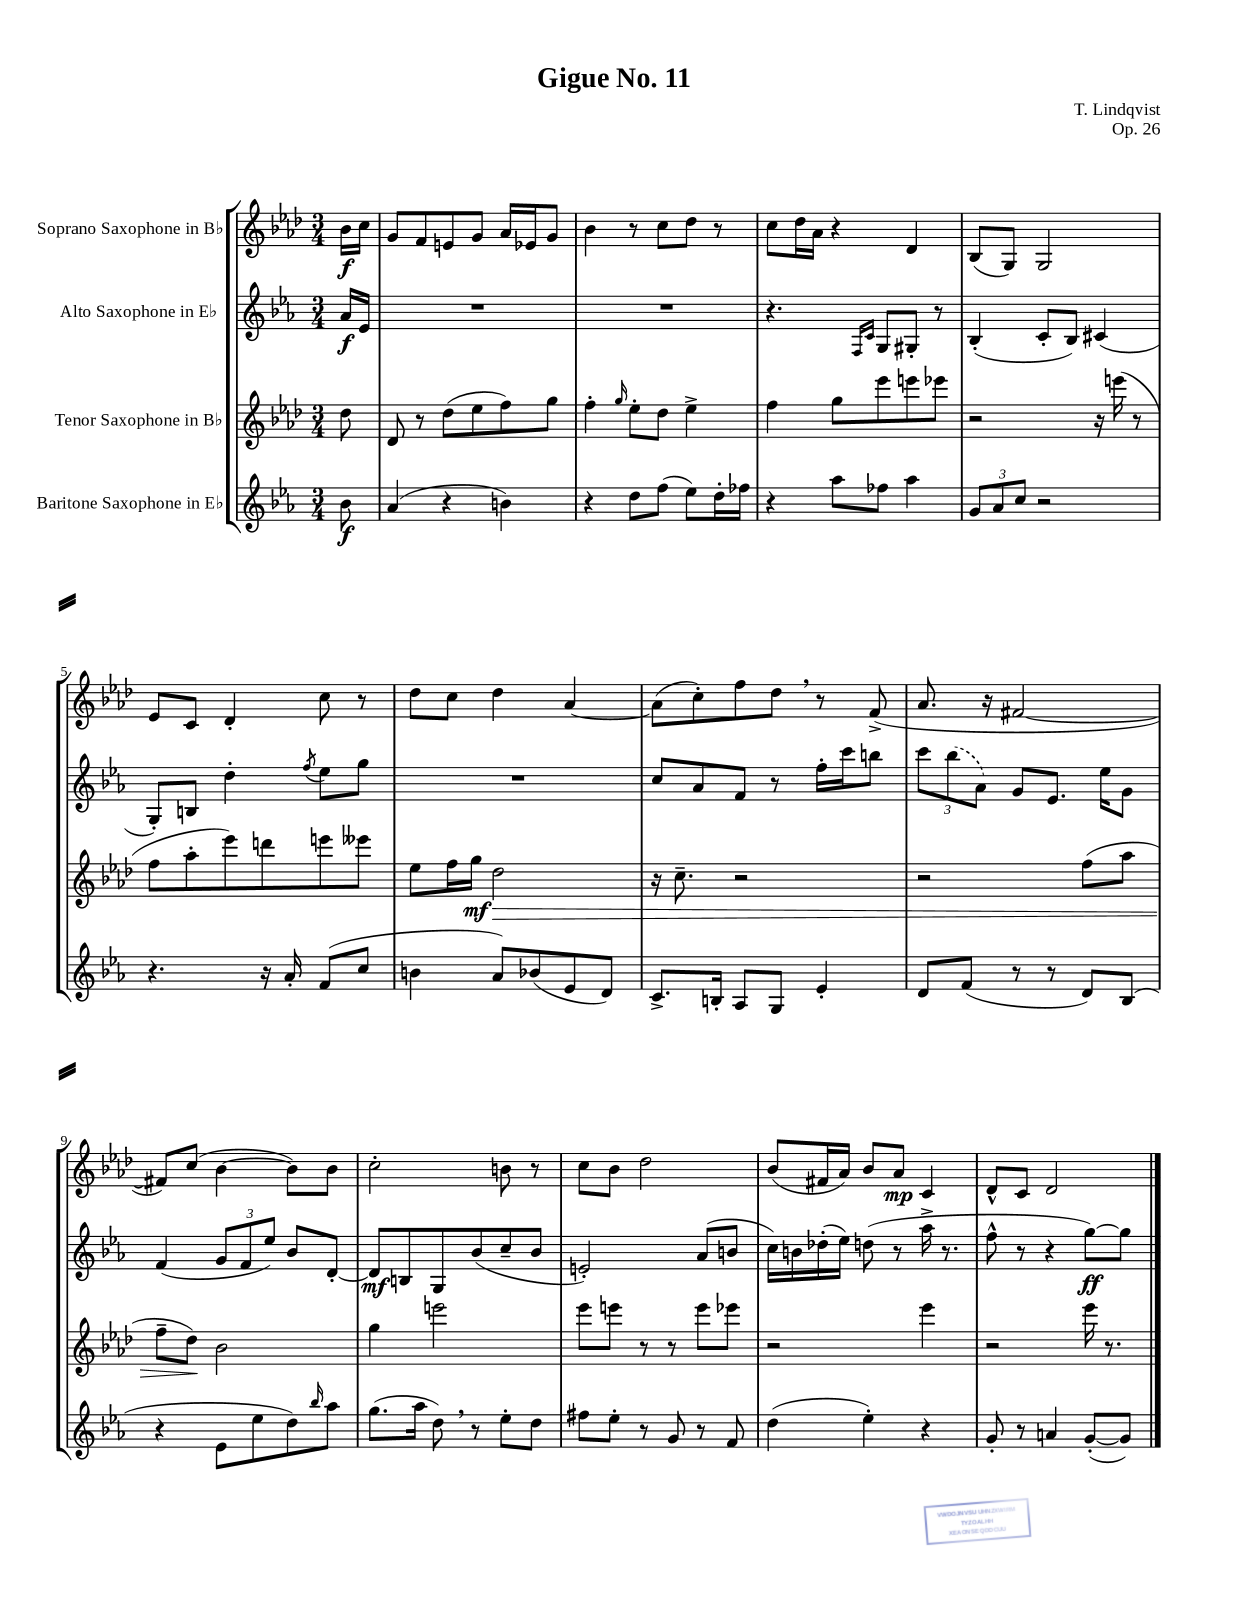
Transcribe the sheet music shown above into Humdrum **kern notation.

**kern	**kern	**kern	**kern
*staff4	*staff3	*staff2	*staff1
*clefG2	*clefG2	*clefG2	*clefG2
*k[b-e-a-]	*k[b-e-a-d-]	*k[b-e-a-]	*k[b-e-a-d-]
*M3/4	*M3/4	*M3/4	*M3/4
8b-	8dd-	16a-	16b-
.	.	16e-	16cc
=	=	=	=
(4a-	8d-	2.r	8g
.	8r	.	8f
4r	(8dd-	.	8e
.	8ee-	.	8g
4b)	8ff)	.	16a-
.	.	.	16e-
.	8gg	.	8g
=	=	=	=
4r	4ff'	2.r	4b-
.	16qqgg	.	.
8dd	8ee-'	.	8r
(8ff	8dd-	.	8cc
8ee-)	4ee-^	.	8dd-
16dd'	.	.	8r
16ff-	.	.	.
=	=	=	=
4r	4ff	4.r	8cc
.	.	.	16dd-
.	.	.	16a-
8aa-	8gg	.	4r
.	.	16qqF	.
.	.	16qqc	.
8ff-	8eee-	8G	.
4aa-	8eee	8G#'	4d-
.	8eee-	8r	.
=	=	=	=
12g	2r	(4B-'	(8B-
12a-	.	.	.
.	.	.	8G)
12cc	.	.	.
2r	.	8c'	2G
.	.	8B-)	.
.	16r	(4c#	.
.	(16eee	.	.
.	8r	.	.
=	=	=	=
4.r	8ff	8G')	8e-
.	8aa-'	8B	8c
.	8eee-)	4dd'	4d-'
16r	8ddd	.	.
16a-'	.	.	.
.	.	8qff	.
(8f	8eee	8ee-	8cc
8cc	8eee--	8gg	8r
=	=	=	=
4b	8ee-	2.r	8dd-
.	16ff	.	8cc
.	16gg	.	.
8a-)	2dd-	.	4dd-
(8b-	.	.	.
8e-	.	.	[4a-
8d)	.	.	.
=	=	=	=
8.c^	16r	8cc	(8a-]
.	8.cc~	.	.
.	.	8a-	8cc')
16B'	.	.	.
8A-	2r	8f	8ff
8G	.	8r	8dd-
4e-'	.	16ff'	8r
.	.	16ccc	.
.	.	8bb	(8f^
=	=	=	=
8d	2r	12ccc	8.a-
.	.	(12bb-	.
(8f	.	.	.
.	.	12a-)	.
.	.	.	16r
8r	.	8g	[2f#
8r	.	8.e-	.
8d)	(8ff	.	.
.	.	16ee-	.
(8B-	8aa-	8g	.
=	=	=	=
4r	8ff~	(4f	8f#])
.	8dd-)	.	(8cc
8e-	2b-	12g	[4b-
.	.	12f	.
8ee-	.	.	.
.	.	12ee-)	.
8dd)	.	8b-	8b-])
16qqbb-	.	.	.
8aa-	.	[8d'	8b-
=	=	=	=
(8.gg	4gg	8d]	2cc'
.	.	8B	.
16aa-	.	.	.
8dd)	2eee	8G	.
8r	.	(8b-	.
8ee-'	.	8cc~	8b
8dd	.	8b-	8r
=	=	=	=
8ff#	8eee-	2e')	8cc
8ee-'	8eee	.	8b-
8r	8r	.	2dd-
8g	8r	.	.
8r	8eee	(8a-	.
8f	8eee-	8b	.
=	=	=	=
(4dd	2r	16cc)	(8b-
.	.	16b	.
.	.	(16dd-'	16f#
.	.	16ee-)	16a-)
4ee-')	.	(8dd	8b-
.	.	8r	8a-
4r	4eee-	16aa-^	4c
.	.	8.r	.
=	=	=	=
8g'	2r	8ff^^	8d-^^
8r	.	8r	8c
4a	.	4r	2d-
([8g'	16eee-	[8gg)	.
.	8.r	.	.
8g])	.	8gg]	.
==	==	==	==
*-	*-	*-	*-
